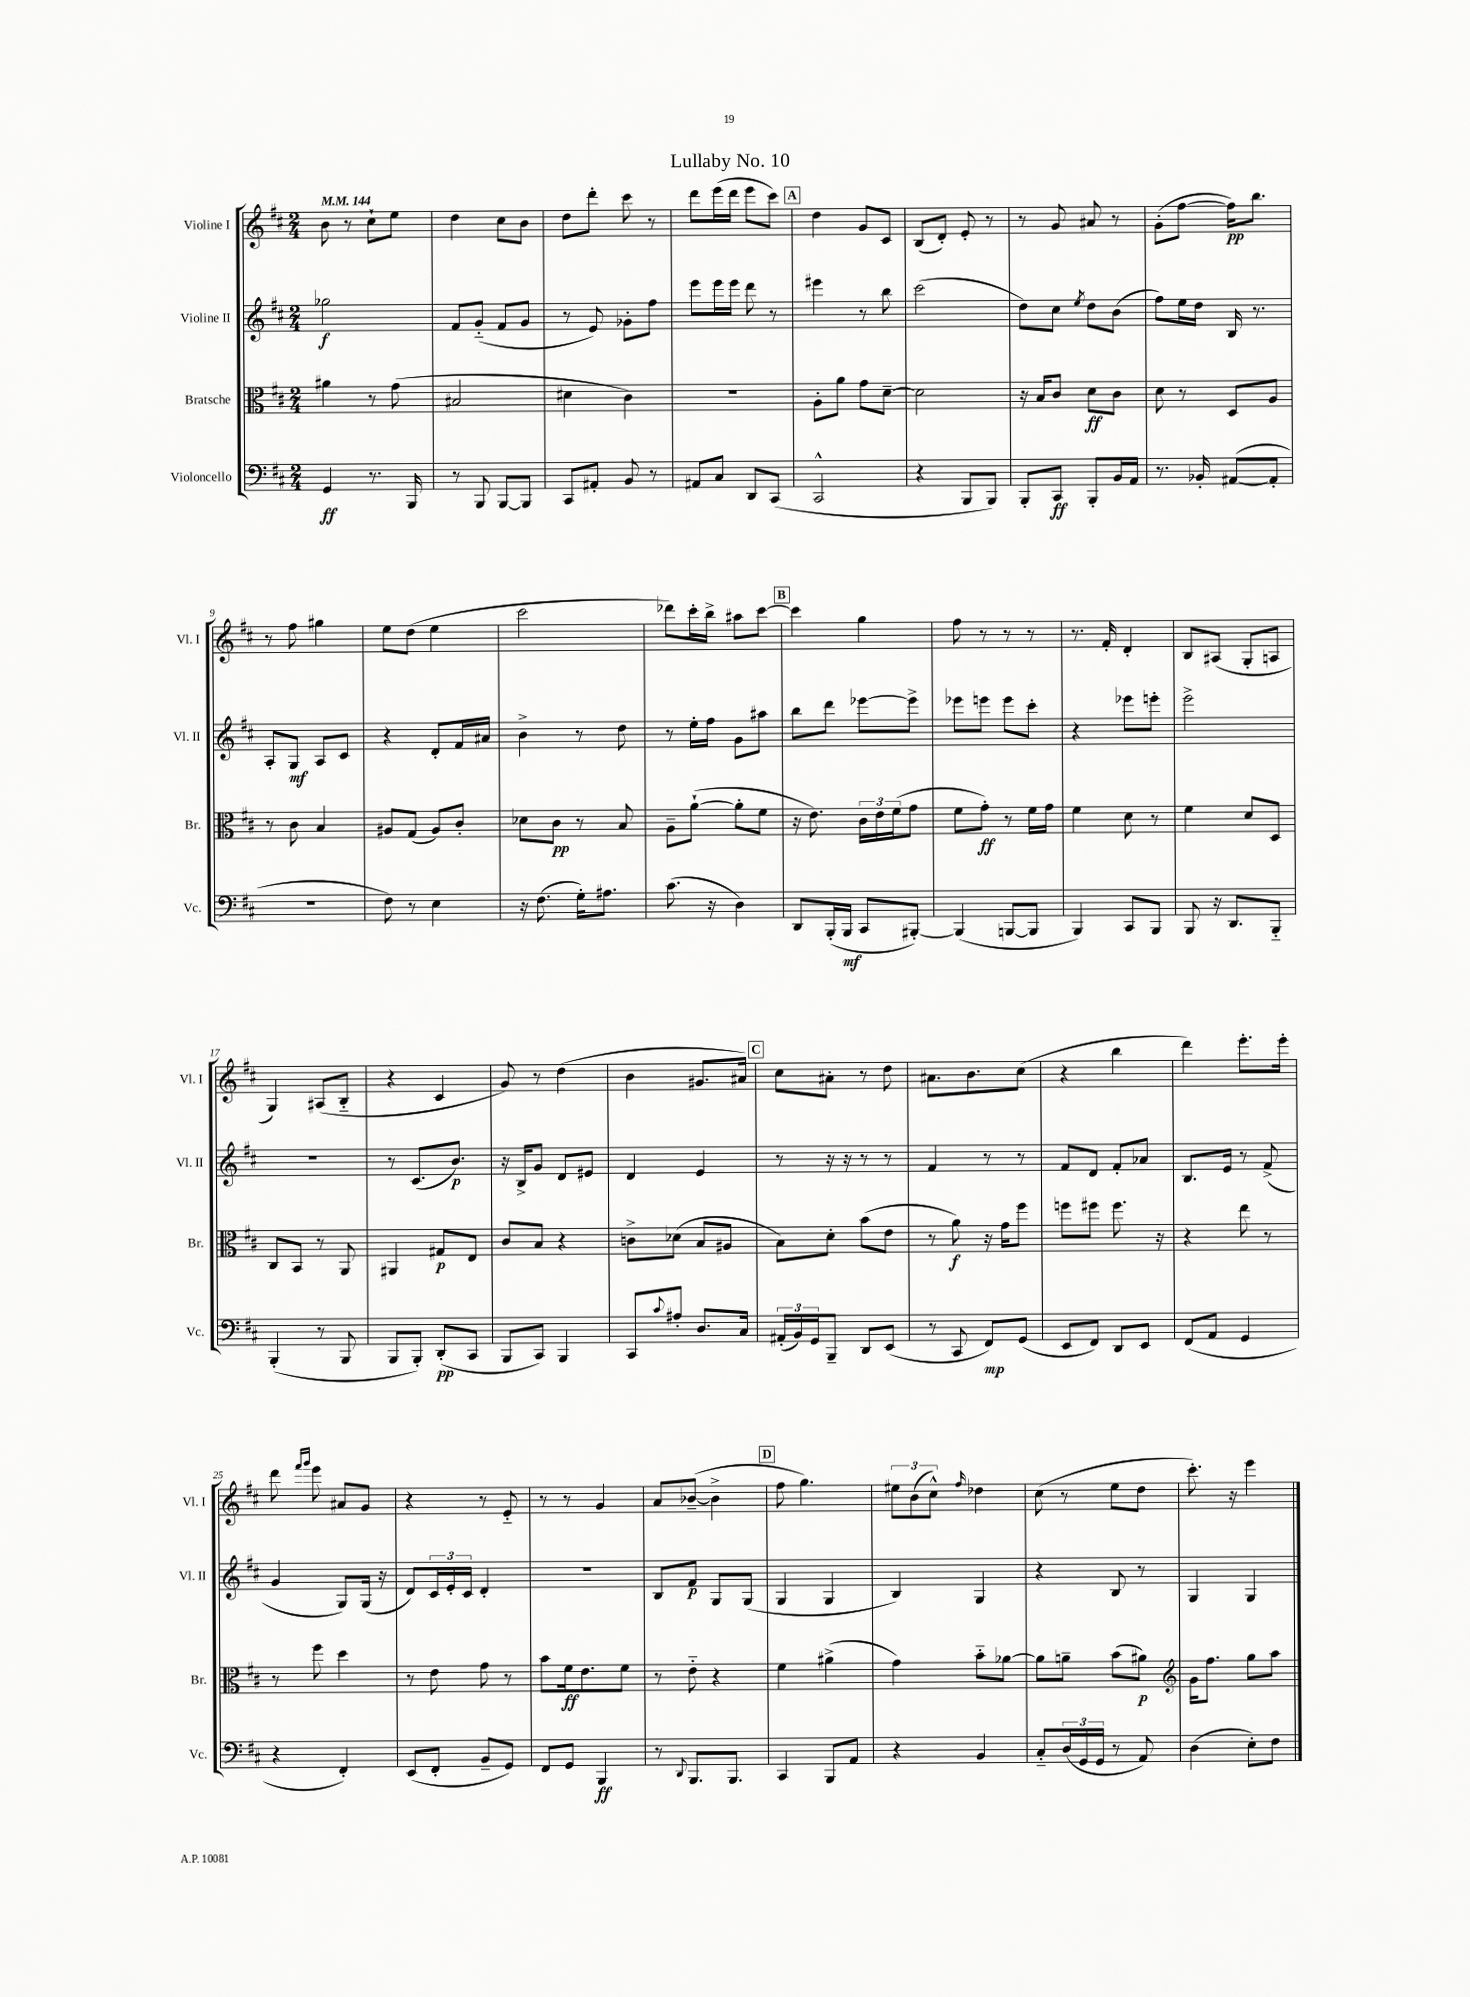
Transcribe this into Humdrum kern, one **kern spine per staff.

**kern	**kern	**kern	**kern
*staff4	*staff3	*staff2	*staff1
*clefF4	*clefC3	*clefG2	*clefG2
*k[f#c#]	*k[f#c#]	*k[f#c#]	*k[f#c#]
*M2/4	*M2/4	*M2/4	*M2/4
*MM144	*MM144	*MM144	*MM144
4GG	4a#	2gg-	8b
.	.	.	8r
8.r	8r	.	8cc#`
.	(8g	.	8ee
16BBB	.	.	.
=	=	=	=
8r	2B#	8f#	4dd
8BBB	.	(8g'~	.
[8BBB	.	8f#	8cc#
8BBB]	.	8g	8b
=	=	=	=
8CC#	4d#	8r	8dd
8AA#'	.	8e)	8ddd'
8BB	4c#)	8g-'	8ccc#
8r	.	8ff#	8r
=	=	=	=
8AA#	2r	8eee	8ddd
8C#	.	16eee	(16eee
.	.	16eee	16ddd
8DD	.	8ddd	8eee
(8CC#	.	8r	8ccc#)
=	=	=	=
2CC#^^	8A'	4eee#	4dd
.	8a	.	.
.	8g	8r	8g
.	[8d~	8bb	8c#
=	=	=	=
4r	2d]	(2ccc#	(8B
.	.	.	8d')
8BBB	.	.	8e'
8BBB)	.	.	8r
=	=	=	=
8BBB'	16r	8dd)	8r
.	16B	.	.
8CC#	8c#	8cc#	8g
.	.	8qee	.
8BBB'	8d	8dd	8a#
16BB	8c#	(8b	8r
16AA	.	.	.
=	=	=	=
8.r	8d	8ff#)	(8g'
.	8r	16ee	[8ff#
16BB-'	.	16dd	.
([8AA#	8D	16B	16ff#])
.	.	8.r	8.bb
8AA#']	8A	.	.
=	=	=	=
2r	8r	8A'	8r
.	8c#	8G	8ff#
.	4B	8A	4gg#
.	.	8c#	.
=	=	=	=
8F#)	8A#	4r	8ee
8r	(8G	.	(8dd
4E	8A#)	8d'	4ee
.	8c#'	16f#	.
.	.	16a#	.
=	=	=	=
16r	8d-	4b^	2ccc#
(8.F#	.	.	.
.	8c#	.	.
16G')	8r	8r	.
8.A#	.	.	.
.	8B	8dd	.
=	=	=	=
(8.c#	8A~	8r	8ddd-)
.	([8a`	16ee'	16ccc#'
16r	.	16ff#	16bb^
4D)	8a']	8g	8aa#
.	8f#	8aa#	[8ccc#
=	=	=	=
8DD	16r	8bb	4ccc#]
.	8.e)	.	.
(16BBB'	.	8ddd	.
16BBB	.	.	.
8CC#	24c#	[8eee-	4gg
.	24e	.	.
.	(24f#	.	.
[8BBB#')	8g	8eee-^]	.
=	=	=	=
(4BBB#]	8f#	8eee-	8ff#
.	8g')	8eee	8r
[8BBB	8r	8eee	8r
8BBB]	16f#	8ccc#'	8r
.	16g	.	.
=	=	=	=
4BBB)	4f#	4r	8.r
.	.	.	16f#'
8CC#	8d	8eee-	4d'
8BBB	8r	8eee'	.
=	=	=	=
8BBB	4f#	2eee^	8B
16r	.	.	(8A#
8.DD	.	.	.
.	8d	.	8G'
8BBB'~	8D	.	8A
=	=	=	=
(4BBB'	8C#	2r	4G)
.	8BB	.	.
8r	8r	.	(8A#
8BBB	8AA	.	8B'~
=	=	=	=
8BBB	4AA#	8r	4r
8BBB')	.	(8.c#	.
(8DD'	8G#	.	4c#
.	.	8.b)	.
8CC#	8E	.	.
=	=	=	=
8BBB	8c#	16r	8g)
.	.	16B^	.
8CC#)	8B	8g	8r
4BBB	4r	8d	(4dd
.	.	8e#	.
=	=	=	=
8CC#	8c^	4d	4b
8qqc#	.	.	.
8A#'	(8d-	.	.
8.D	8B	4e	8.g#
.	8A#	.	.
16C#	.	.	16a#)
=	=	=	=
(24AA#'	8B)	8r	8cc#
24BB)	.	.	.
24GG	.	.	.
8BBB~	8d'	16r	8a#'
.	.	16r	.
8DD	(8b	8r	8r
(8EE	8e	8r	8dd
=	=	=	=
8r	8r	4f#	8.a#
8CC#	8a)	.	.
.	.	.	8.b
8FF#)	16r	8r	.
.	16g	.	.
(8GG	8ff#	8r	(8cc#
=	=	=	=
8EE	8ff	8f#	4r
8FF#)	8ff#	8d	.
8DD	8.ff#	8f#'	4bb
8EE	.	8a-	.
.	16r	.	.
=	=	=	=
(8FF#	4r	8.B	4ddd)
8AA	.	.	.
.	.	16e	.
4GG	8ee	8r	8.eee'
.	8r	(8f#^	.
.	.	.	16eee'
=	=	=	=
4r	8r	4g	8ddd
.	.	.	16qqfff#
.	.	.	16qqggg
.	8ff#	.	8eee
4FF#')	4dd	8G)	8a#
.	.	(16G	8g
.	.	16r	.
=	=	=	=
(8EE	8r	8d)	4r
8FF#'	8e	24c#	.
.	.	24e'	.
.	.	24c#	.
8BB~	8g	4d'	8r
8GG)	8r	.	8e'~
=	=	=	=
8FF#	8b	2r	8r
8GG	16f#	.	8r
.	8.e	.	.
4BBB	.	.	4g
.	8f#	.	.
=	=	=	=
8r	8r	8B	8a
8qqDD	.	.	.
8.BBB	8e'~	8f#	([8b-~
.	4r	8G	4b-^]
8.BBB	.	.	.
.	.	(8G	.
=	=	=	=
4CC#	4f#	4G	8ff#
.	.	.	4.gg)
8BBB	(4a#^	4G	.
8AA	.	.	.
=	=	=	=
4r	4g)	4B)	12ee#
.	.	.	(12b
.	.	.	12cc#^^)
.	.	.	16qqff#
4BB	8b'~	4G	4dd-
.	[8a-	.	.
=	=	=	=
8C#'~	8a-]	4r	(8cc#
(24D	8a~	.	8r
24GG	.	.	.
24GG	.	.	.
8r	(8b	8B	8ee
8AA)	8a#)	8r	8dd
=	=	=	=
*	*clefG2	*	*
(4D	16g	4G	8.ccc#')
.	8.ff#	.	.
.	.	.	16r
8E')	8gg	4G	4eee
8F#	8aa	.	.
==	==	==	==
*-	*-	*-	*-
